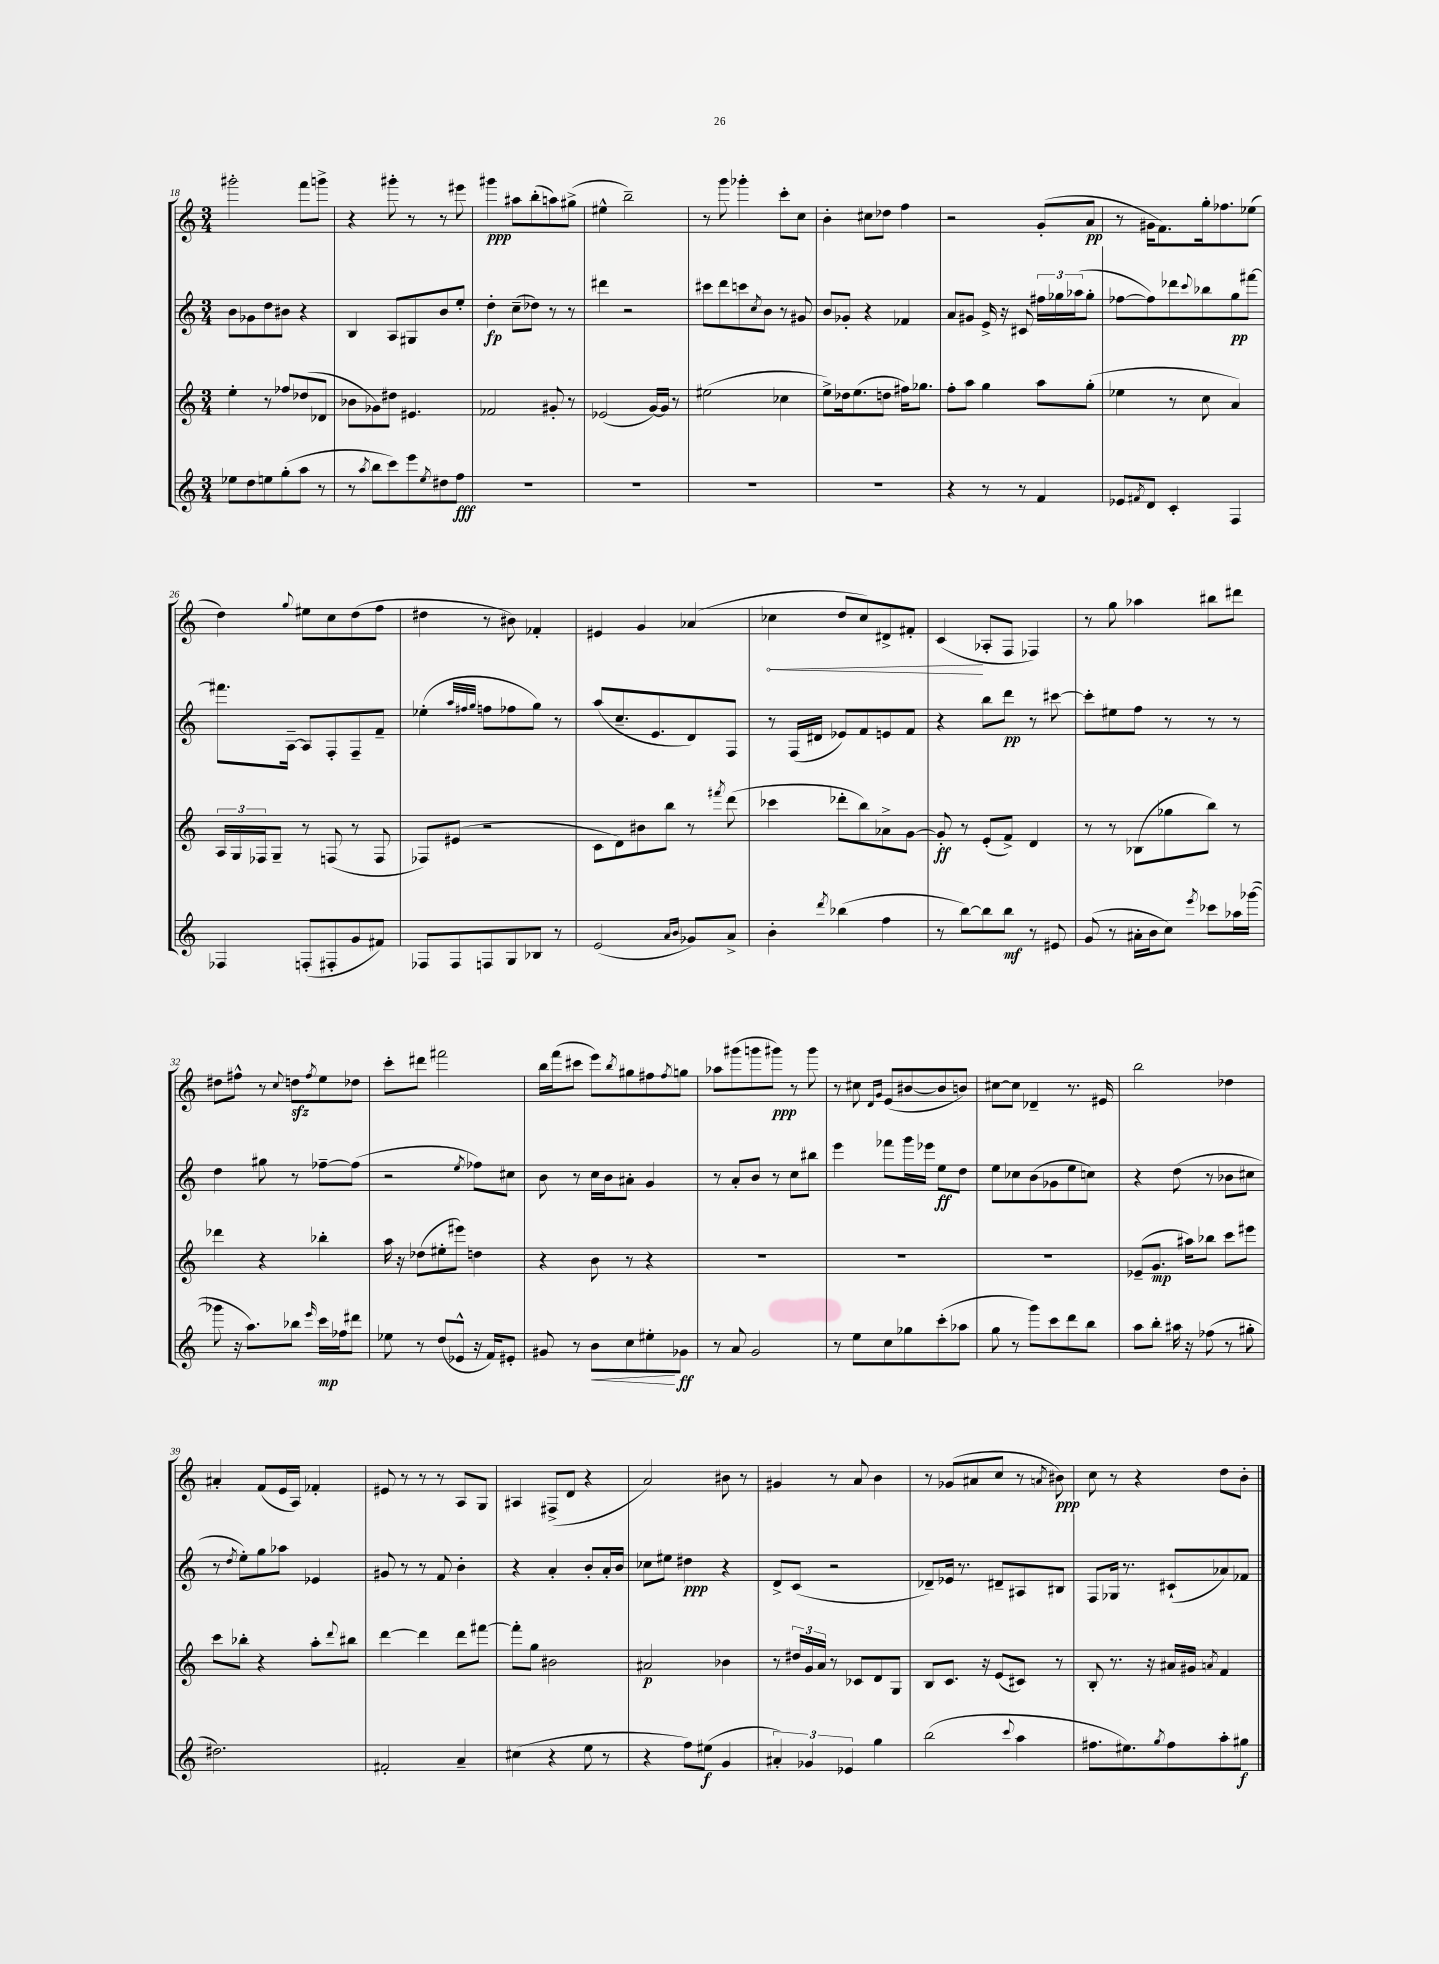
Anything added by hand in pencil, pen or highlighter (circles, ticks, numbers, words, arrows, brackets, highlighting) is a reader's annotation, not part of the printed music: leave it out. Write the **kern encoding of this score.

**kern	**dynam	**kern	**dynam	**kern	**dynam	**kern	**dynam
*part4	*part4	*part3	*part3	*part2	*part2	*part1	*part1
*staff4	*staff4	*staff3	*staff3	*staff2	*staff2	*staff1	*staff1
*clefG2	*	*clefG2	*	*clefG2	*	*clefG2	*
*k[]	*	*k[]	*	*k[]	*	*k[]	*
*M3/4	*	*M3/4	*	*M3/4	*	*M3/4	*
=18	=18	=18	=18	=18	=18	=18	=18
8ee-X\L	.	4ee'\	.	8b\L	.	2ggg#X'\	.
8dd\	.	.	.	8g-X\	.	.	.
8een\	.	8r	.	8dd\	.	.	.
(8gg'\	.	8ff-X/L	.	8b#X\J	.	.	.
8aa\J	.	(8dd-X/	.	4r	.	8fff\L	.
8r	.	8d-X/J	.	.	.	8gggn^\J	.
=19	=19	=19	=19	=19	=19	=19	=19
8r	.	8b-X\L	.	4B/	.	4r	.
8qaa/	.	.	.	.	.	.	.
8bb\L	.	8g-X\)	.	.	.	.	.
8ccc\)	.	8dd#X\J	.	8A/L	.	8ggg#X'\	.
8eee\	.	4.e#X/	.	8G#X/	.	8r	.
8qee/	.	.	.	.	.	.	.
8dd#X\	.	.	.	8b/	.	8r	.
8ff\J	fff	.	.	8ee'/J	.	8eee#X\	.
=20	=20	=20	=20	=20	=20	=20	=20
2.r	.	2f-X/	.	4dd'\	fp	4ggg#X\	ppp
.	.	.	.	(8cc~\L	.	8aa#X\L	.
.	.	.	.	8dd-X\J)	.	(8bb'\	.
.	.	8g#X'/	.	8r	.	8aan\)	.
.	.	8r	.	8r	.	(8gg#X^\J	.
=21	=21	=21	=21	=21	=21	=21	=21
2.r	.	(2e-X/	.	4ddd#X\	.	4ee#X^^\	.
.	.	.	.	2r	.	2bb~\)	.
.	.	[16g/LL)	.	.	.	.	.
.	.	16g/JJ]	.	.	.	.	.
.	.	8r	.	.	.	.	.
=22	=22	=22	=22	=22	=22	=22	=22
2.r	.	(2ee#X\	.	8ccc#X\L	.	8r	.
.	.	.	.	8ddd\	.	8ggg\	.
.	.	.	.	8cccn\	.	4ggg-X'\	.
.	.	.	.	8qcc/	.	.	.
.	.	.	.	8b\J	.	.	.
.	.	4cc-X\	.	8r	.	8ccc'\L	.
.	.	.	.	8g#X/	.	8cc\J	.
=23	=23	=23	=23	=23	=23	=23	=23
2.r	.	8ee^\L)	.	8b/L	.	4b'\	.
.	.	16dd-X\k	.	8g-X'/J	.	.	.
.	.	(8.ee\	.	.	.	.	.
.	.	.	.	4r	.	8cc#X\L	.
.	.	8ddn\J	.	.	.	8dd-X\J	.
.	.	16ff#X\KL)	.	4f-X/	.	4ff\	.
.	.	8.gg-X\J	.	.	.	.	.
=24	=24	=24	=24	=24	=24	=24	=24
4r	.	8ff'\L	.	8a/L	.	2r	.
.	.	8aa\J	.	8g#X/J	.	.	.
8r	.	4gg\	.	16e^/	.	.	.
.	.	.	.	16r	.	.	.
8r	.	.	.	8c#X/	.	.	.
4f/	.	8aa\L	.	24ff#X\LL	.	(8g'/L	.
.	.	.	.	24gg-X\	.	.	.
.	.	.	.	(24aa-X\J	.	.	.
.	.	(8gg'\J	.	8gg-'\J	.	8a/J	pp
=25	=25	=25	=25	=25	=25	=25	=25
8e-X/L	.	4ee-X\	.	[8ff-X\L	.	8r	.
8qf#X/	.	.	.	.	.	.	.
8d/J	.	.	.	8ff-\])	.	16g#X\KL	.
.	.	.	.	.	.	8.f\)	.
4c'/	.	8r	.	8ddd-X\	.	.	.
.	.	.	.	8qqccc/	.	.	.
.	.	8cc\	.	8bb-X\	.	16gg'\k	.
.	.	.	.	.	.	8.ff-X\	.
4F/	.	4a/)	.	8gg\	pp	.	.
.	.	.	.	[8fff#X\J	.	(8ee-X\J	.
!!LO:LB:g=z
=26	=26	=26	=26	=26	=26	=26	=26
4F-X/	.	24A/LL	.	8.fff#X\L]	.	4dd\)	.
.	.	24G/	.	.	.	.	.
.	.	24F-X/J	.	.	.	.	.
.	.	8G~/J	.	.	.	.	.
.	.	.	.	[16A~\Jk	.	.	.
.	.	.	.	.	.	8qqgg/	.
(8Fn'/L	.	8r	.	8A/L]	.	8ee#X\L	.
8F#X'/	.	(8Fn/	.	8F'/	.	8cc\	.
8g/	.	8r	.	8F~/	.	(8dd\	.
8f#X/J)	.	8F/	.	8f~/J	.	8ff\J	.
=27	=27	=27	=27	=27	=27	=27	=27
8F-X/L	.	8F-X/L)	.	(4ee-X'\	.	4dd#X\	.
8F-/	.	(8e#X/J	.	.	.	.	.
.	.	.	.	32qqaa/LLL	.	.	.
.	.	.	.	32qqff#X/	.	.	.
.	.	.	.	32qqgg/JJJ	.	.	.
8Fn/	.	2r	.	8ffn\L	.	8r	.
8G/	.	.	.	8ff-X\	.	8b#X\)	.
8B-X/J	.	.	.	8gg\J)	.	4f-X'/	.
8r	.	.	.	8r	.	.	.
=28	=28	=28	=28	=28	=28	=28	=28
(2e/	.	8c\L	.	(8aa/L	.	4e#X/	.
.	.	8d\)	.	8.cc~/	.	.	.
.	.	8b#X\	.	.	.	4g/	.
.	.	.	.	8.e/	.	.	.
.	.	8bb\J	.	.	.	.	.
16qqa/LL	.	.	.	.	.	.	.
16qqb/JJ	.	.	.	.	.	.	.
8g-X/L)	.	8r	.	8d/)	.	(4a-X/	.
.	.	8qfff#X/	.	.	.	.	.
8a^/J	.	(8ddd\	.	8F/J	.	.	.
=29	=29	=29	=29	=29	=29	=29	=29
!	!	!	!	!	!	!	!LO:HP:b
4b'\	.	4ccc-X\	.	8r	.	4cc-X\	<
.	.	.	.	(16F/LL	.	.	.
.	.	.	.	16d#X/JJ	.	.	.
8qddd/	.	.	.	.	.	.	.
(4bb-X\	.	8ddd-X'\L	.	8e-X/L)	.	8dd/L	.
.	.	8bb\)	.	8f/	.	8cc-/)	.
4ff\	.	8a-X^\	.	8en/	.	8d#X^/	.
.	.	[8g\J	.	8f/J	.	8f#X'/J	.
=30	=30	=30	=30	=30	=30	=30	=30
8r	.	8g'/]	ff	4r	.	(4c/	.
[8bb\L)	.	8r	.	.	.	.	.
8bb\]	.	(8e'/L	.	8bb\L	.	8A-X'/L	[
8bb\J	mf	8f^/J)	.	8ddd\J	pp	8F/J	.
8r	.	4d/	.	8r	.	4F-X/)	.
8e#X/	.	.	.	[8ccc#X\	.	.	.
=31	=31	=31	=31	=31	=31	=31	=31
(8g/	.	8r	.	8ccc#'\L]	.	8r	.
8r	.	8r	.	8ee#X\	.	8gg\	.
16a#X'\LL	.	(8B-X\L	.	8ff\J	.	4aa-X\	.
16b\J	.	.	.	.	.	.	.
8cc\J)	.	8gg-X\	.	8r	.	.	.
8qeee/	.	.	.	.	.	.	.
8ccc-X\L	.	8bb\J)	.	8r	.	8bb#X\L	.
16aa-X\L	.	8r	.	8r	.	8ddd#X\J	.
([16ggg-X\JJ	.	.	.	.	.	.	.
!!LO:LB:g=z
=32	=32	=32	=32	=32	=32	=32	=32
8ggg-X\]	.	4ddd-X\	.	4dd\	.	8dd#X\L	.
16r	.	.	.	.	.	8ff#X^^\J	.
8.aa\L)	.	.	.	.	.	.	.
.	.	4r	.	8gg#X\	.	8r	.
.	.	.	.	.	.	8qqcc/	.
8bb-X\J	.	.	.	8r	.	8ddnzz\L	.
16qqeee/	.	.	.	.	.	8qff#/	.
16ccc\LL	mp	4bb-X'\	.	[8ff-X~\L	.	8ee\	.
16ff-X\J	.	.	.	.	.	.	.
8ddd#X\J	.	.	.	(8ff-\J]	.	8dd-X\J	.
=33	=33	=33	=33	=33	=33	=33	=33
8ee-X\	.	16aa\	.	2r	.	8ccc'\L	.
.	.	16r	.	.	.	.	.
8r	.	(8dd-X\L	.	.	.	8ddd#X\J	.
(8dd/L	.	8ee#X'\	.	.	.	2fff#X\	.
8e-X^^/J	.	8eee#X\J)	.	.	.	.	.
.	.	.	.	8qee/	.	.	.
16r	.	4ddn\	.	8ff-X\L)	.	.	.
16f/KL)	.	.	.	.	.	.	.
8e#X'/J	.	.	.	8cc#X\J	.	.	.
=34	=34	=34	=34	=34	=34	=34	=34
8g#X/	.	4r	.	8b\	.	16bb\LL	.
.	.	.	.	.	.	(16fff\J	.
8r	.	.	.	8r	.	8ccc#X\J	.
!	!LO:HP:b	!	!	!	!	!	!
8b\L	<	8b\	.	16cc\LL	.	8eee\L)	.
.	.	.	.	16b\J	.	.	.
.	.	.	.	.	.	8qbb/	.
8cc\	.	8r	.	8a#X'\J	.	8gg#X\	.
8ee#X'\	.	4r	.	4g/	.	8ff#X\	.
.	.	.	.	.	.	8qff#/	.
8g-X\J	[ ff	.	.	.	.	8ggn\J	.
=35	=35	=35	=35	=35	=35	=35	=35
8r	.	2.r	.	8r	.	8aa-X\L	.
8a/	.	.	.	8a'/L	.	(8ggg#X\	.
2g/	.	.	.	8b/J	.	8gggn\	.
.	.	.	.	8r	.	8ggg#X\J)	ppp
.	.	.	.	8cc\L	.	8r	.
.	.	.	.	8bb#X\J	.	8ggg#\	.
=36	=36	=36	=36	=36	=36	=36	=36
8r	.	2.r	.	4eee\	.	8r	.
8ee\L	.	.	.	.	.	8cc#X\	.
.	.	.	.	.	.	16qqd/LL	.
.	.	.	.	.	.	16qqg/JJ	.
8cc\	.	.	.	8fff-X\L	.	(8e/L	.
8gg-X\	.	.	.	16ggg\L	.	[8b#X/	.
.	.	.	.	16eee-X\JJ	.	.	.
(8ccc'\	.	.	.	8ee\L	ff	8b#/]	.
8aa-X\J	.	.	.	8dd\J	.	8bn/J)	.
=37	=37	=37	=37	=37	=37	=37	=37
8gg\	.	2.r	.	8ee\L	.	[8cc#X\L	.
8r	.	.	.	8cc-X\	.	8cc#\J]	.
8ggg\L)	.	.	.	(8b\	.	4d-X~/	.
8ccc\	.	.	.	8g-X\	.	.	.
8ddd\	.	.	.	8ee\	.	8.r	.
8bb\J	.	.	.	8ccn\J)	.	.	.
.	.	.	.	.	.	16e#X/	.
=38	=38	=38	=38	=38	=38	=38	=38
8aa\L	.	(8e-X~/L	.	4r	.	2bb\	.
8bb'\J	.	8.g/J	mp	.	.	.	.
16aa#X\	.	.	.	(8dd\	.	.	.
16r	.	16aa#X\KL)	.	.	.	.	.
(8ff-X\	.	8bb-X\J	.	8r	.	.	.
8r	.	8ccc\L	.	8b-X\L	.	4dd-X\	.
8gg#X'\	.	8eee#X\J	.	8cc#X\J	.	.	.
!!LO:LB:g=z
=39	=39	=39	=39	=39	=39	=39	=39
2.dd#X\)	.	8ccc\L	.	8r	.	4a#X'/	.
.	.	.	.	8qdd/	.	.	.
.	.	8bb-X'\J	.	8ee'\L)	.	.	.
.	.	4r	.	8gg\	.	(8f/L	.
.	.	.	.	8aa-X\J	.	16e/L	.
.	.	.	.	.	.	16A/JJ)	.
.	.	8aa'\L	.	4e-X/	.	4f-X'/	.
.	.	8qqddd/	.	.	.	.	.
.	.	8bb#X\J	.	.	.	.	.
=40	=40	=40	=40	=40	=40	=40	=40
2f#X'/	.	[4ddd\	.	8g#X/	.	8e#X/	.
.	.	.	.	8r	.	8r	.
.	.	4ddd\]	.	8r	.	8r	.
.	.	.	.	8f/	.	8r	.
4a~/	.	8ddd\L	.	4b'\	.	8A/L	.
.	.	[8fff#X\J	.	.	.	8G/J	.
=41	=41	=41	=41	=41	=41	=41	=41
(4cc#X\	.	8fff#'\L]	.	4r	.	4A#X/	.
.	.	8gg\J	.	.	.	.	.
4r	.	2b#X\	.	4a'/	.	(8F#X^/L	.
.	.	.	.	.	.	8d/J	.
8ee\	.	.	.	8b'/L	.	4r	.
8r	.	.	.	16a'/L	.	.	.
.	.	.	.	16b/JJ	.	.	.
=42	=42	=42	=42	=42	=42	=42	=42
4r	.	2a#X/	p	8cc-X\L	.	2a/)	.
.	.	.	.	8ee#X\J	.	.	.
8ff\L)	.	.	.	4dd#X\	ppp	.	.
(8ee#X\J	f	.	.	.	.	.	.
4g/	.	4b-X\	.	4r	.	8b#X\	.
.	.	.	.	.	.	8r	.
=43	=43	=43	=43	=43	=43	=43	=43
6a#X'/)	.	8r	.	8d^/L	.	4g#X/	.
.	.	24dd#X/LL	.	(8c/J	.	.	.
6g-X/	.	24g/	.	.	.	.	.
.	.	24a/JJ	.	.	.	.	.
.	.	8r	.	2r	.	8r	.
6e-X/	.	.	.	.	.	.	.
.	.	8c-X/L	.	.	.	8a/	.
4gg\	.	8d/	.	.	.	4b\	.
.	.	8G/J	.	.	.	.	.
=44	=44	=44	=44	=44	=44	=44	=44
(2bb\	.	8B/L	.	8d-X~/L)	.	8r	.
.	.	8.c/J	.	16e-X/Jk	.	(8g-X/L	.
.	.	.	.	8.r	.	.	.
.	.	.	.	.	.	8a#X/	.
.	.	16r	.	.	.	.	.
.	.	(8e/L	.	8d#X~/L	.	8cc/J	.
8qqccc/	.	.	.	.	.	.	.
4aa\	.	8c#X/J)	.	8A#X/	.	8r	.
.	.	.	.	.	.	8qan/	.
.	.	8r	.	8B#X/J	.	8b#X\)	ppp
=45	=45	=45	=45	=45	=45	=45	=45
8.ff#X\L	.	8B'/	.	8F/L	.	8cc\	.
.	.	8.r	.	16G-X/Jk	.	8r	.
8.ee#X\)	.	.	.	8.r	.	.	.
.	.	.	.	.	.	4r	.
.	.	16r	.	.	.	.	.
8qgg/	.	.	.	.	.	.	.
8ff#\	.	16a#X/LL	.	(8c#X`/L	.	.	.
.	.	16g#X/JJ	.	.	.	.	.
.	.	8qan/	.	.	.	.	.
8aa'\	.	4f/	.	8a-X/)	.	8dd\L	.
8gg#X\J	f	.	.	8f-X/J	.	8b'\J	.
==	==	==	==	==	==	==	==
*-	*-	*-	*-	*-	*-	*-	*-
